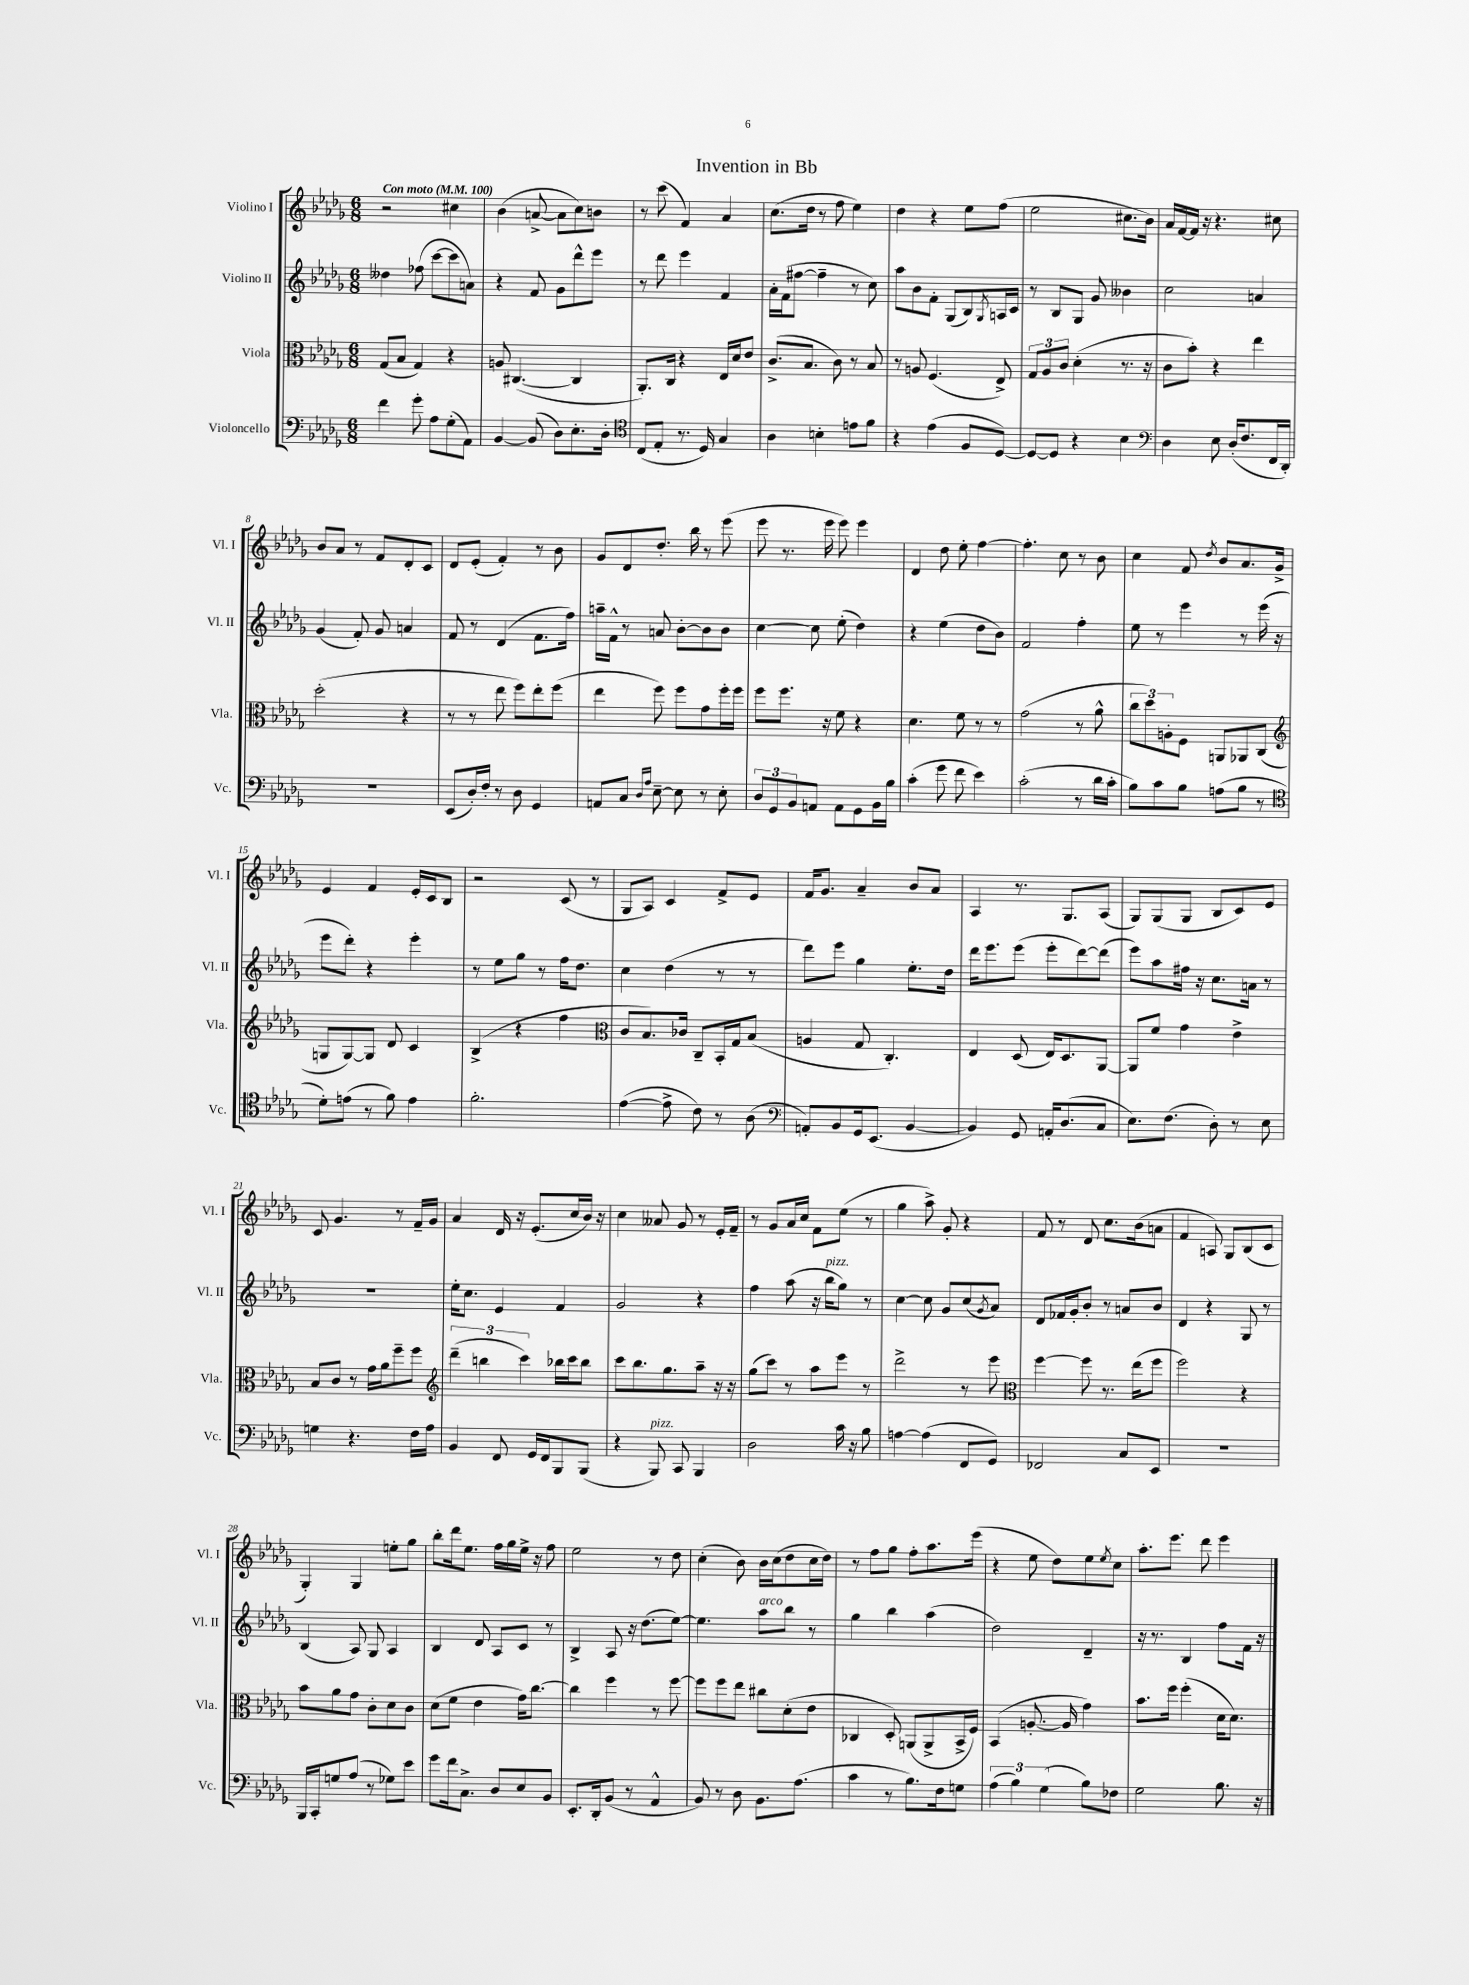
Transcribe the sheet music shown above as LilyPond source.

\header { title = "Invention in Bb" }
<<
\new StaffGroup <<
\new Staff = "s0" \with { instrumentName = "Violino I" shortInstrumentName = "Vl. I" } {
    \clef treble \key des \major \numericTimeSignature \time 6/8 \tempo "Con moto" 4 = 100
    r2 cis''4 |
    bes'4( a'8~-> a'8 c''8) b'8 |
    r8 c'''8( f'4) aes'4 |
    c''8.( des''16 r8 f''8 ees''4) |
    des''4 r4 ees''8 f''8( |
    ees''2 cis''8. bes'16) |
    aes'16 f'16~ f'16 r16 r4. cis''8 |
    bes'8 aes'8 r8 f'8 des'8-. c'8 |
    des'8 ees'8-.( f'4-.) r8 bes'8 |
    ges'8 des'8 des''8.-. bes''16 r8 ees'''8( |
    ees'''8 r8. ees'''16 ees'''8) ees'''4 |
    des'4 des''8 ees''8-. f''4~ |
    f''4.-. c''8 r8 bes'8 |
    c''4 f'8 \acciaccatura { des''8 } bes'8 aes'8. ges'16-> |
    ees'4 f'4 ees'16-. c'16 bes8 |
    r2 c'8( r8 |
    ges8 aes8) c'4 f'8-> ees'8 |
    f'16 ges'8. aes'4-- bes'8 aes'8 |
    aes4 r8. ges8. aes8( |
    ges8) ges8( ges8 bes8 c'8) ees'8 |
    c'8 ges'4. r8 f'16-- ges'16 |
    aes'4 des'16 r16 ees'8.-.( c''16 bes'16) r16 |
    c''4 aeses'8 ges'8 r8 ees'16-. f'16-- |
    r8 ges'8 aes'16 c''16 f'8 ees''8( r8 |
    ges''4 aes''8->) ges'8-. r4 |
    f'8 r8 des'8 c''8. bes'16( a'8 |
    f'4 a8) ges8 bes8( c'8 |
    ges4-.) ges4 e''8-. ges''8 |
    bes''8-. des'''16 ees''8. f''16 ges''16 ees''16-> r16 f''8 |
    ees''2 r8 des''8 |
    c''4-.( bes'8) bes'16 c''16( des''8 c''16 des''16) |
    r8 f''8 ges''8 f''8-. aes''8. ees'''16( |
    r4 ees''8 des''8) ees''8 \acciaccatura { ees''8 } c''8 |
    aes''8.-. ees'''8. des'''8 ees'''4 \bar "|." |
}
\new Staff = "s1" \with { instrumentName = "Violino II" shortInstrumentName = "Vl. II" } {
    \clef treble \key des \major \numericTimeSignature \time 6/8
    deses''4 fes''8( c'''8~ c'''8 a'8) |
    r4 f'8 ges'8 des'''8-^ ees'''8 |
    r8 des'''8 ees'''4 f'4 |
    aes'16-. f'16( fis''8~ fis''4-- r8 c''8) |
    aes''8 bes'8 f'8-. ges8( bes8) \acciaccatura { ges8 } a16 c'16 |
    r8 bes8 ges8 ges'8 beses'4 |
    c''2 a'4 |
    ges'4( f'8-.) ges'8 a'4 |
    f'8 r8 des'4( f'8. f''16) |
    a''16-- f'16-^ r8 a'8 bes'8~-. bes'8 bes'8 |
    c''4~ c''8 ees''8-.( des''4) |
    r4 ees''4( des''8 bes'8) |
    f'2 f''4-. |
    ees''8 r8 ees'''4 r8 ees'''16( r16 |
    ees'''8 des'''8-.) r4 ees'''4-. |
    r8 ees''8 ges''8 r8 f''16 des''8. |
    c''4 des''4( r8 r8 |
    des'''8) ees'''8 ges''4 ees''8.-. des''16 |
    des'''16 ees'''8. ees'''8( ees'''8-. des'''8~) des'''8( |
    ees'''8) aes''8 fis''16 r16 c''8. a'16 r8 |
    R2. |
    ees''16-. c''8. ees'4 f'4 |
    ges'2 r4 |
    f''4 aes''8( r16 bes''16^\markup { \italic "pizz." } ges''8) r8 |
    c''4~ c''8 ges'8 c''8( \acciaccatura { ges'8 } aes'8) |
    des'8 fes'16 ges'16-. bes'8-. r8 a'8 bes'8 |
    des'4 r4 ges8 r8 |
    bes4( aes8) ges8 aes4 |
    bes4 des'8 aes8 c'8 r8 |
    bes4-> aes8 r16 des''8.( ees''8~) |
    ees''4. aes''8^\markup { \italic "arco" } bes''8 r8 |
    ges''4 bes''4 aes''4( |
    des''2) des'4-- |
    r16 r8. bes4 f''8 f'16 r16 \bar "|." |
}
\new Staff = "s2" \with { instrumentName = "Viola" shortInstrumentName = "Vla." } {
    \clef alto \key des \major \numericTimeSignature \time 6/8
    ges8( bes8 ges4) r4 |
    a8 cis4.~( cis4 |
    aes,8.-.) c16 r4 ees16 des'16 ees'8 |
    c'8.->( bes8. c'8) r8 bes8 |
    r8 a8 f4.( ees8->) |
    \tuplet 3/2 { ges8 aes8 c'8 } des'4-.( r8. r16 |
    c'8 bes'8-.) r4 ees''4 |
    des''2-.( r4 |
    r8 r8 ees''8 f''8) ees''8-. f''8( |
    ees''4 f''8) f''8 ges'8 f''16-. f''16 |
    f''8 f''8. r16 f'8 r4 |
    des'4. f'8 r8 r8 |
    ges'2( r8 aes'8-^ |
    \tuplet 3/2 { c''8 des''8) a8-. } f8 a,8 aes,8 c8( |
    \clef treble g8 g8~) g8 des'8 c'4 |
    bes4->( r4 f''4 |
    \clef alto c'8 bes8.) ces'16 c8-- bes,16-. ges16 bes8( |
    a4 ges8 c4.-.) |
    ees4 des8( ees16) des8. aes,8~ |
    aes,8 f'8 ges'4 ees'4-> |
    bes8 c'8 r8 ges'16 aes'16 f''8-- f''8 |
    \clef treble \tuplet 3/2 { des'''4--( b''4 c'''4) } bes''16 c'''16 bes''8 |
    c'''8 bes''8. ges''8. aes''8-- r16 r16 |
    ges''8( c'''8) r8 aes''8 ees'''8 r8 |
    des'''2-> r8 ees'''8 |
    \clef alto f''4~ f''8 r8. ees''16( f''8 |
    f''2) r4 |
    bes'8 aes'8 ges'8 c'8-. des'8 c'8 |
    des'8( f'8 ees'4 ges'16) c''8.~ |
    c''4 f''4 r8 f''8~ |
    f''8 f''8 ees''8 cis''8 des'8-.( ees'8 |
    ces4 des8-.) a,8( a,8-> bes,16-> f16) |
    bes,4( a8.~-. a16 ges'4) |
    bes'8. f''16 f''4-.( des'16 des'8.) \bar "|." |
}
\new Staff = "s3" \with { instrumentName = "Violoncello" shortInstrumentName = "Vc." } {
    \clef bass \key des \major \numericTimeSignature \time 6/8
    f'4 ges'8-. aes8 ges8-.( aes,8) |
    bes,4~ bes,8( des8) ees8.-. des16-. |
    \clef tenor c8( ees8-. r8. des16) ges4 |
    aes4 b4-. e'8 f'8 |
    r4 ees'4( f8 des8~) |
    des8~ des8 r4 bes4 |
    \clef bass des4 ees8 des16-.( f8. f,16 des,16-.) |
    R2. |
    ees,8( des16-.) f16-. r8 des8 ges,4 |
    a,8 c8 \grace { des16 aes16 } ees8~-- ees8 r8 ees8-. |
    \tuplet 3/2 { des8 ges,8 bes,8 } a,8 a,8 ges,8 bes,16 bes16 |
    c'4-.( ges'8 f'8 ees'4) |
    c'2-.( r8 des'16 c'16-. |
    bes8) c'8 bes8 a8( bes8 r8 |
    \clef tenor des'8-.) e'8( r8 f'8) e'4 |
    f'2.-. |
    ees'4~( ees'8-> c'8) r8 aes8( |
    \clef bass a,8-.) bes,8 ges,16 ees,8.( bes,4~ |
    bes,4) ges,8 a,16-. des8.( c8 |
    ees8.) f8.( des8-.) r8 ees8 |
    g4 r4. f16 aes16 |
    bes,4 f,8 ges,16 f,16 bes,,8 bes,,8( |
    r4 bes,,8^\markup { \italic "pizz." }) c,8 bes,,4 |
    des2 c'16 r16 bes8 |
    a4~ a4( f,8 ges,8) |
    fes,2 c8 ees,8 |
    R2. |
    bes,,16 c,16-. g8 aes8( r8 ges8) ees'8 |
    ges'8 f'16 c8.-> des8 ees8 bes,8 |
    ees,8.-. des,16-. bes,8( r8 aes,4-^ |
    bes,8) r8 des8 bes,8. aes8.( |
    c'4 r8 bes8.) f16 g8 |
    \tuplet 3/2 { aes4( bes4) ges4( } bes8) fes8 |
    ges2 bes8. r16 \bar "|." |
}
>>
>>
